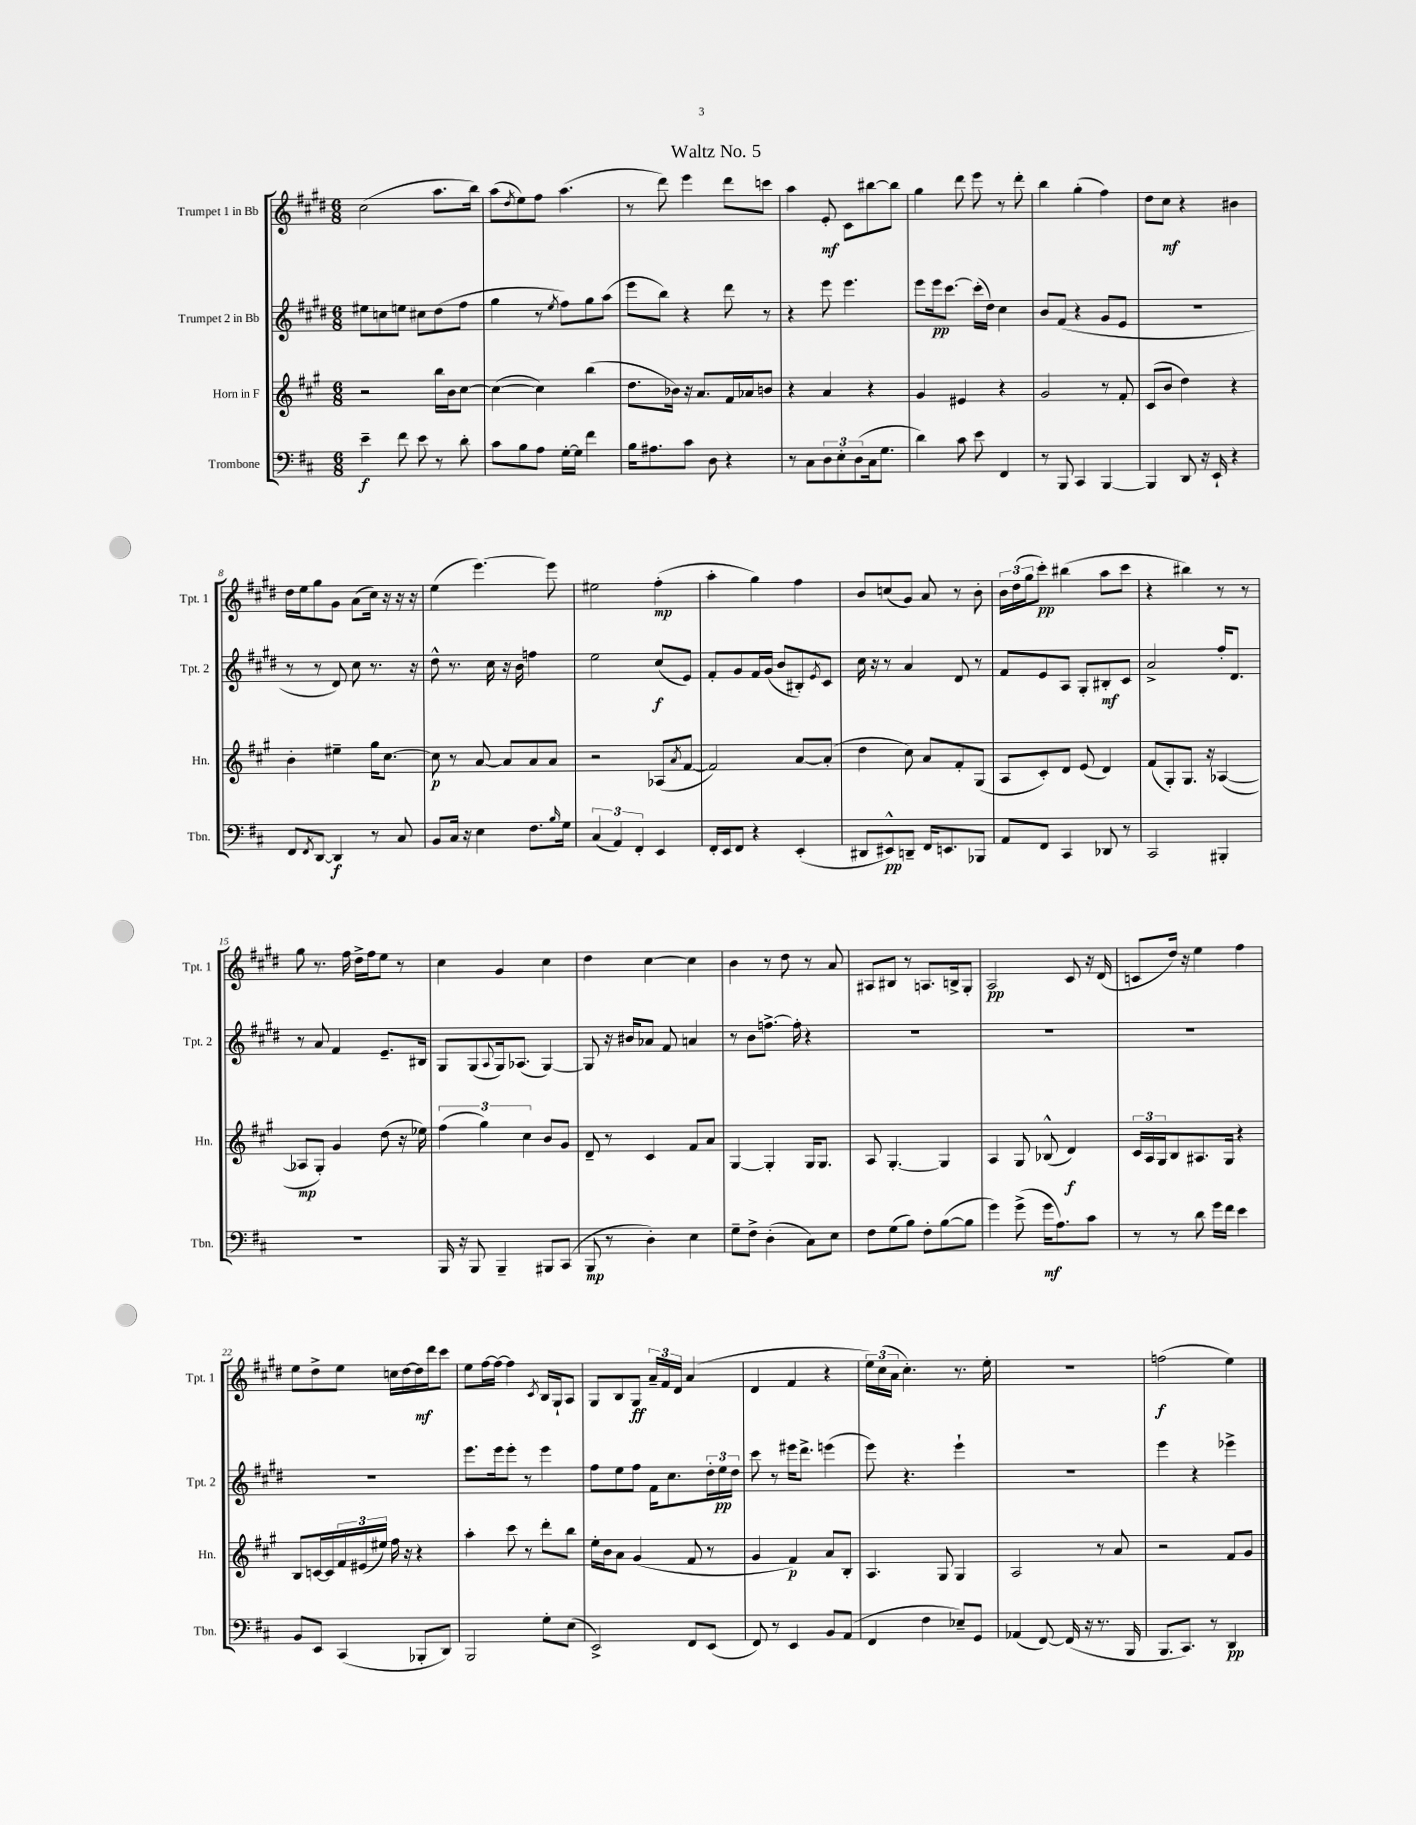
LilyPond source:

\header { title = "Waltz No. 5" }
<<
\new StaffGroup <<
\new Staff = "s0" \with { instrumentName = "Trumpet 1 in Bb" shortInstrumentName = "Tpt. 1" } {
    \clef treble \key e \major \numericTimeSignature \time 6/8
    cis''2( a''8. b''16) |
    a''8( \acciaccatura { dis''8 } e''8) fis''8 a''4.( |
    r8 dis'''8) e'''4 dis'''8 c'''8 |
    a''4 e'8-.\mf cis'8 bis''8~ bis''8 |
    gis''4 dis'''8 e'''8 r8 dis'''8-. |
    b''4 gis''4-.( fis''4) |
    dis''8 cis''8\mf r4 bis'4 |
    dis''16 e''16 gis''8 gis'8 a'8( cis''16) r16 r16 r16 |
    e''4( e'''4.~) e'''8 |
    eis''2 fis''4-.\mp( |
    a''4-. gis''4) fis''4 |
    b'8 c''8( gis'8) a'8 r8 b'8-. |
    \tuplet 3/2 { b'16 dis''16( gis''16 } cis'''8-.\pp) bis''4( a''8 cis'''8 |
    r4 bis''4) r8 r8 |
    gis''8 r8. fis''16 dis''16-> fis''16 e''8 r8 |
    cis''4 gis'4 cis''4 |
    dis''4 cis''4~ cis''4 |
    b'4 r8 dis''8 r8 a'8 |
    ais8 bis8 r8 a8. b16-> gis8-. |
    a2\pp cis'8 r16 dis'16( |
    c'8 dis''16) r16 e''4 fis''4 |
    e''8 dis''8-> e''8 c''16 dis''16~ dis''16\mf dis'''16 cis'''8 |
    e''8 fis''16~ fis''16~ fis''4 \acciaccatura { cis'8 } b16 gis16-! a8 |
    gis8 b8 gis8\ff \tuplet 3/2 { a'16-- fis'16 dis'16 } a'4( |
    dis'4 fis'4 r4 |
    \tuplet 3/2 { e''16) cis''16( a'16 } cis''4.-.) r8. e''16-. |
    R2. |
    f''2\f( e''4) \bar "|." |
}
\new Staff = "s1" \with { instrumentName = "Trumpet 2 in Bb" shortInstrumentName = "Tpt. 2" } {
    \clef treble \key e \major \numericTimeSignature \time 6/8
    eis''8 c''8 e''8 cis''8 dis''8( fis''8 |
    gis''4 r8 \acciaccatura { e''8 } fis''8) gis''8 a''8( |
    e'''8 b''8) r4 dis'''8 r8 |
    r4 e'''8 e'''4. |
    e'''8 e'''16\pp cis'''8.~ cis'''16-.( dis''16) cis''4 |
    b'8 fis'8( r4 gis'8 e'8 |
    R2. |
    r8 r8 dis'8) cis''8 r8. r16 |
    dis''8-^ r8. cis''16 r16 b'16 f''4 |
    e''2 cis''8\f( e'8) |
    fis'8-. gis'8 fis'16 gis'16( b'8 bis8-.) \acciaccatura { e'8 } cis'8 |
    cis''16 r16 r8 a'4 dis'8 r8 |
    fis'8 e'8 a8 gis8-. bis8-.\mf cis'8 |
    a'2-> fis''16-. dis'8. |
    r8 a'8 fis'4 e'8.-- bis16 |
    gis8 gis8( \appoggiatura { a8 } gis16) aes8.( gis4~) |
    gis8 r16 bis'16 aes'8 fis'8 a'4 |
    r8 b'8 f''8.~-> f''16-. r4 |
    R2. |
    R2. |
    R2. |
    R2. |
    e'''8. e'''16 e'''8-. r8 e'''4 |
    fis''8 e''8 fis''8 fis'16 cis''8. \tuplet 3/2 { dis''16-. e''16\pp dis''16 } |
    cis'''8 r8 eis'''16 dis'''8.-> e'''4( |
    e'''8) r4. e'''4-! |
    r2. |
    e'''4 r4 ees'''4-> \bar "|." |
}
\new Staff = "s2" \with { instrumentName = "Horn in F" shortInstrumentName = "Hn." } {
    \clef treble \key a \major \numericTimeSignature \time 6/8
    r2 b''16 b'16 cis''8~ |
    cis''4~( cis''4) b''4( |
    d''8. bes'16) r16 a'8. fis'16 aes'16 b'8 |
    r4 a'4 r4 |
    gis'4 eis'4 r4 |
    gis'2 r8 fis'8-. |
    cis'8( b'8 d''4) r4 |
    b'4-. eis''4-- gis''16 cis''8.~ |
    cis''8\p r8 a'8~ a'8 a'8 a'8 |
    r2 aes8( \acciaccatura { a'8 } fis'8~ |
    fis'2) a'8~ a'8-.( |
    d''4 cis''8) a'8 fis'8-. gis8( |
    a8 cis'8-.) d'8 e'8( d'4) |
    fis'8( gis8-.) gis8. r16 aes4~( |
    aes8\mp gis8-.) gis'4 d''8( r16 ees''16) |
    \tuplet 3/2 { fis''4( gis''4) cis''4 } b'8 gis'8 |
    d'8-- r8 cis'4 fis'8 a'8 |
    gis4~ gis4-. gis16 gis8. |
    a8 gis4.~-. gis4 |
    a4 gis8 bes8-^( d'4\f) |
    \tuplet 3/2 { cis'16 a16 gis16 } b8 ais8. gis16 r4 |
    b8 c'16~ c'16 \tuplet 3/2 { fis'16 eis'16( eis''16) } fis''16 r16 r4 |
    a''4-. cis'''8 r8 d'''8-. b''8 |
    e''16-. b'16 a'8 gis'4( fis'8 r8 |
    gis'4 fis'4\p) a'8 b8-. |
    a4. gis8 gis4 |
    a2 r8 a'8 |
    r2 fis'8 gis'8 \bar "|." |
}
\new Staff = "s3" \with { instrumentName = "Trombone" shortInstrumentName = "Tbn." } {
    \clef bass \key d \major \numericTimeSignature \time 6/8
    e'4--\f fis'8 e'8 r8 d'8-. |
    cis'8 b8 a8 g16~-. g16 fis'4 |
    b16 ais8. cis'8 d8 r4 |
    r8 cis8 \tuplet 3/2 { d8 e8-. d8( } cis16 g8. |
    d'4) cis'8 e'8 fis,4 |
    r8 b,,8 cis,4 b,,4~ |
    b,,4 d,8 r16 e,16-! r4 |
    fis,8 \acciaccatura { fis,8 } d,8~ d,4\f r8 cis8 |
    b,8 cis16 r16 e4 fis8. \grace { b16 } g16 |
    \tuplet 3/2 { cis4( a,4) fis,4-. } e,4 |
    fis,16-. e,16 fis,8 r4 e,4-.( |
    dis,8 eis,8-^\pp) d,8-- fis,16 e,8. bes,,8 |
    a,8 fis,8 cis,4 des,8 r8 |
    cis,2 bis,,4-. |
    R2. |
    b,,16 r16 b,,8 b,,4-- bis,,8 cis,8( |
    b,,8\mp r8 d4-.) e4 |
    g8-- fis8-> d4-.( cis8) e8 |
    fis8 g8( b8) fis8-. b8~( b8 |
    g'4) g'8->( g'16\mf a8.) cis'8 |
    r8 r8 d'8 g'16 fis'16 e'4 |
    b,8 e,8 cis,4( bes,,8-. d,8) |
    b,,2 g8-. e8( |
    e,2->) fis,8 e,8( |
    fis,8) r8 e,4 b,8 a,8( |
    fis,4 fis4 ees8--) g,8 |
    aes,4( fis,8~) fis,16( r16 r8. b,,16 |
    b,,8. cis,8.) r8 d,4\pp \bar "|." |
}
>>
>>
